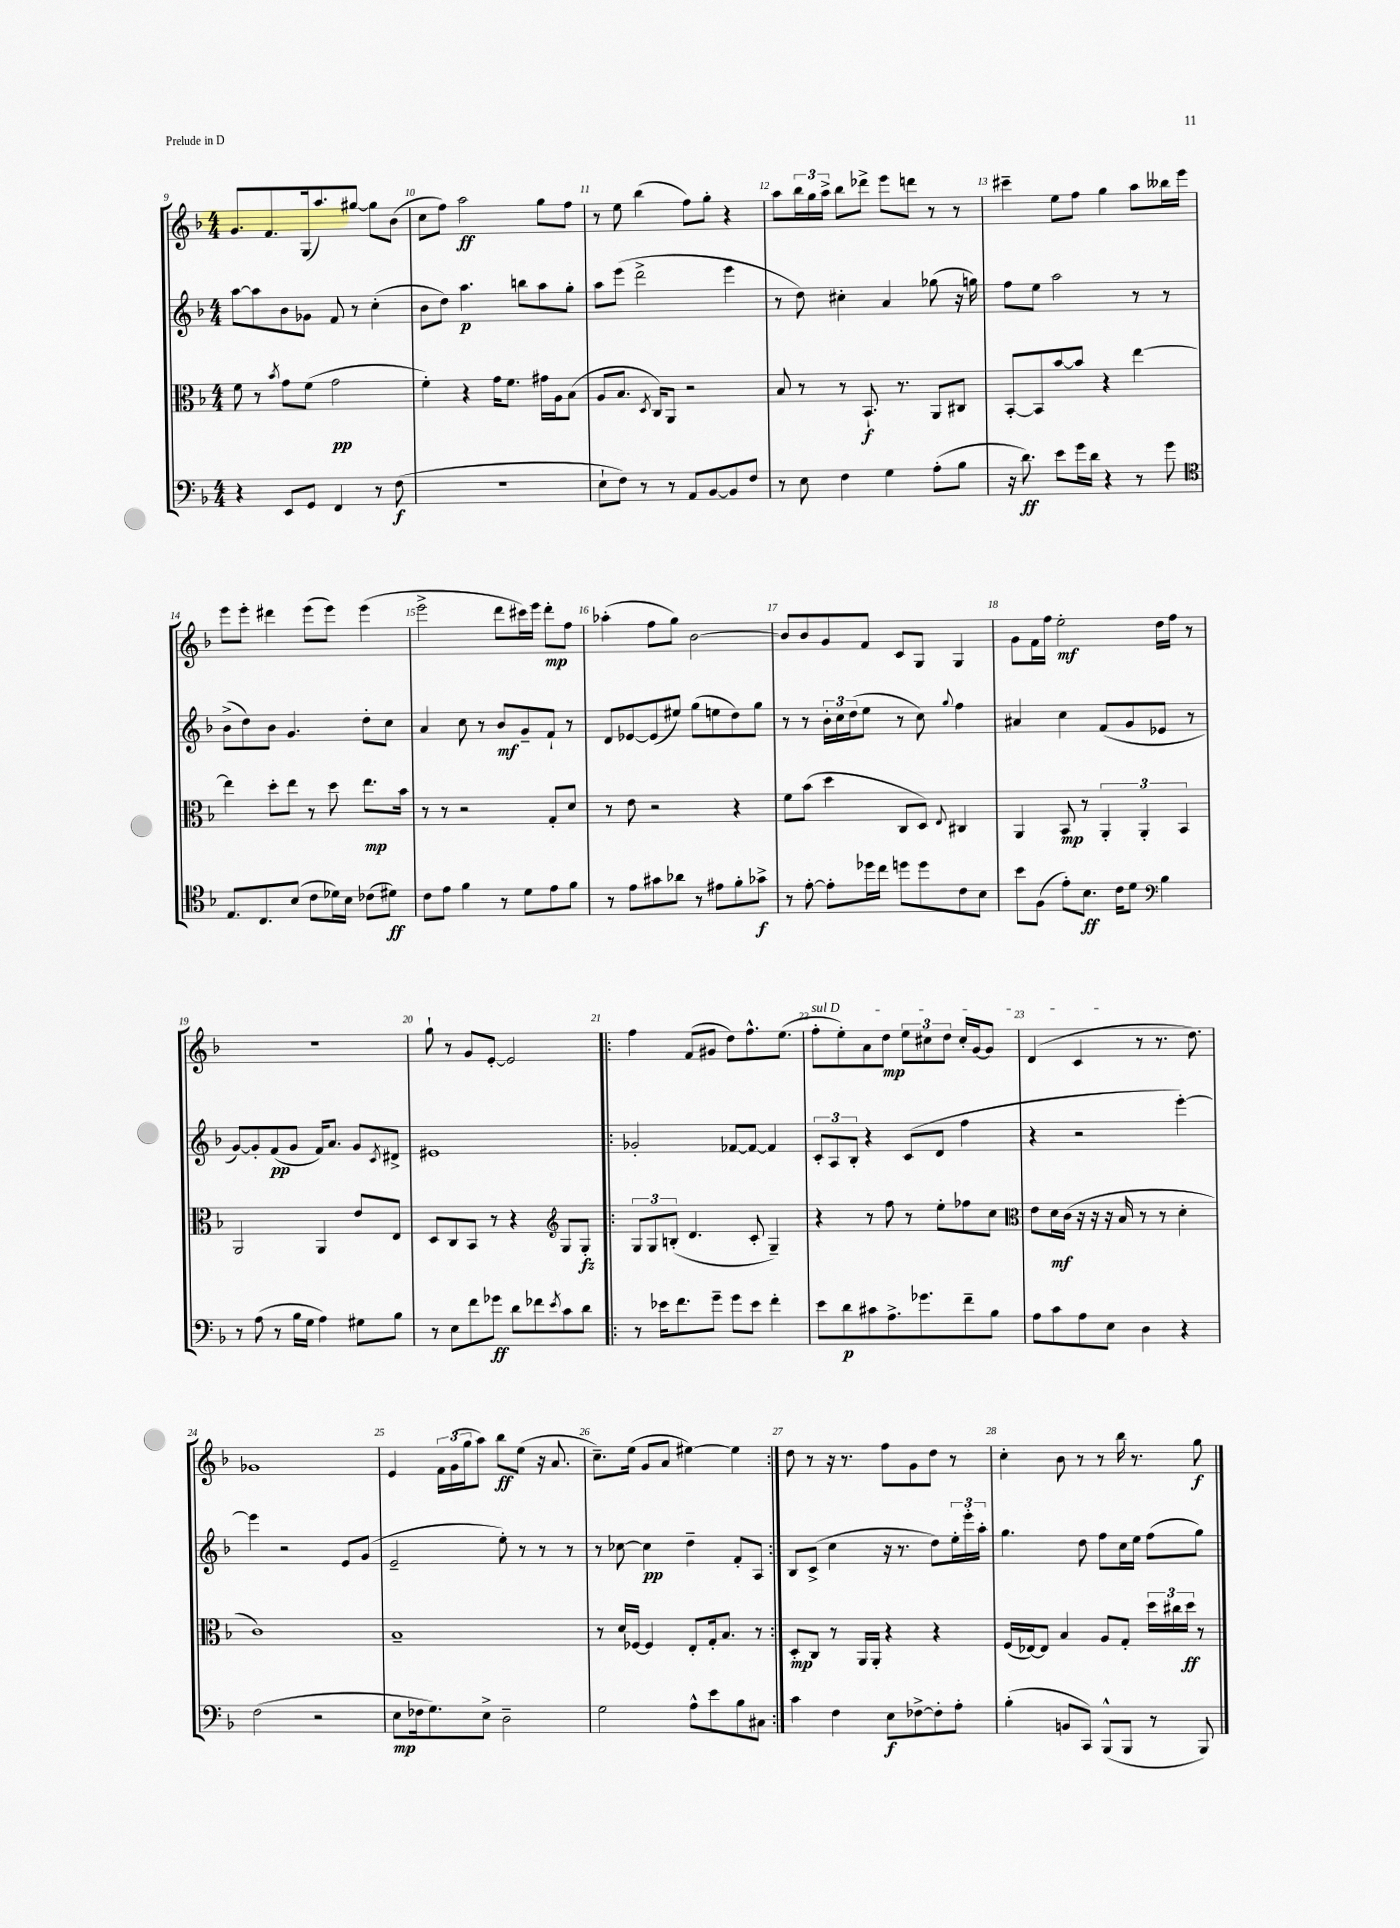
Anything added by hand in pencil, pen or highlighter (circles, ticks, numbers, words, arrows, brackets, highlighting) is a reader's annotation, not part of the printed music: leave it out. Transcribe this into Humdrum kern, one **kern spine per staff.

**kern	**kern	**kern	**kern
*staff4	*staff3	*staff2	*staff1
*clefF4	*clefC3	*clefG2	*clefG2
*k[b-]	*k[b-]	*k[b-]	*k[b-]
*M4/4	*M4/4	*M4/4	*M4/4
4r	8f	[8aa	8.g
.	8r	8aa]	.
.	.	.	8.f
.	8qb-	.	.
8EE	8g	8b-	.
8GG	(8f	8g-	(16G
.	.	.	8.aa)
4FF	2g	8f	.
.	.	8r	[8gg#
8r	.	(4cc'	8gg#]
(8F	.	.	(8b-
=	=	=	=
1r	4f')	8b-	8cc
.	.	8dd)	8ff)
.	4r	4.aa	2aa
.	16g	.	.
.	8.f	.	.
.	.	8bb	.
.	16g#	8aa	8gg
.	16A	.	.
.	(8B-	8gg'	8ff
=	=	=	=
8E`	8A	8aa	8r
8F)	8.B-	(8eee	8ee
8r	.	2ddd^	(4bb-
.	8qD	.	.
.	16C)	.	.
8r	8AA	.	.
8AA	2r	.	8ff)
[8BB-	.	.	8gg'
8BB-]	.	4eee	4r
8F	.	.	.
=	=	=	=
8r	8B-	8r	8aa
8E	8r	8dd)	24bb-
.	.	.	24gg
.	.	.	24aa^
4F	8r	4cc#'	8bb-
.	8.BB-`	.	8ddd-^
4G	.	4a	8eee
.	8.r	.	.
.	.	.	8ddd
(8A'	8AA	(8gg-	8r
8B-	8C#	16r	8r
.	.	16gg)	.
=	=	=	=
16r	[8BB-'	8ff	4ccc#~
8.d)	.	.	.
.	8BB-]	8ee	.
8e	[8b-	2aa	8ee
16g	8b-]	.	8ff
16d	.	.	.
4r	4r	.	4gg
8r	[4ee	8r	8aa
8g	.	8r	16bb--
.	.	.	16eee
=	=	=	=
*clefC4	*	*	*
8.E	4ee]	(8b-^	8eee
.	.	8dd)	8eee'
8.C	.	.	.
.	8dd'	8b-	4ddd#
(8B-	8ee	4.g	.
8c	8r	.	(8eee
16d-)	8dd	.	8eee)
16B-	.	.	.
(8c-	8.ee	8dd'	(4eee
8d#)	.	8cc	.
.	16b-	.	.
=	=	=	=
8c	8r	4a	2eee^
8e	8r	.	.
4f	2r	8cc	.
.	.	8r	.
8r	.	8b-	8ddd
8d	.	8g~	16ccc#)
.	.	.	16eee
8e	8G'	8f`	8ddd'
8f	8d	8r	8ff
=	=	=	=
8r	8r	8d	(4aa-'
8e	8e	[8e-	.
8g#	2r	(8e-]	8ff
8a-	.	8ee#)	8gg)
8r	.	(8gg	[2b-
8e#	.	8ee	.
8f'	4r	8dd)	.
8g-^	.	8gg	.
=	=	=	=
8r	8f	8r	8b-]
[8e'	(8b-	8r	8b-
8e']	4dd	24b-'	8g
.	.	24cc	.
.	.	(24dd	.
16dd-	.	8ee	8f
16cc	.	.	.
8dd	8C	8r	8c
8dd	8D)	8cc)	8G
.	8qqE	8qqgg	.
8c	4C#	4ff	4G
8B-	.	.	.
=	=	=	=
8b-	4AA	4a#	8g
(8F	.	.	16f
.	.	.	16ff
8e')	8BB-	4cc	2ee'
8.B-	8r	.	.
.	6AA'	(8f	.
16c	.	.	.
8d	.	8g	.
.	6AA'	.	.
*clefF4	*	*	*
4B-	.	8e-	16dd
.	.	.	16ff
.	6BB-	.	.
.	.	8r	8r
=	=	=	=
8r	2AA	[8g)	1r
(8A	.	8g']	.
8r	.	(8f	.
16B-	.	8g	.
16G	.	.	.
4A)	4AA	16f)	.
.	.	8.a	.
8G#	8e	8g	.
.	.	8qc	.
8B-	8E	8d#^	.
=	=	=	=
8r	8D	1e#	8gg`
8E	8C	.	8r
8f	8BB-	.	8g
8g-	8r	.	[8e'
8d	4r	.	2e]
8f-	.	.	.
*	*clefG2	*	*
8qe	.	.	.
8c	8G	.	.
8d	8G'	.	.
=!|:	=!|:	=!|:	=!|:
8r	12G	2g-'	4ff
.	12G	.	.
16e-	.	.	.
.	(12B'	.	.
8.f	.	.	.
.	4.d	.	(8f
8g~	.	.	8g#
8g	.	[8f-	8dd)
8e-	8c'	8f-_	8.ff^^
4f'	4G~)	4f-]	.
.	.	.	(8.ee
=	=	=	=
8e	4r	12c'	8ff'
.	.	12A	.
8d	.	.	8ee')
.	.	12B-'	.
8c#	8r	4r	8a
8.A^	8ff	.	8dd
.	8r	(8c	12ee
8.g-	.	.	.
.	.	.	12cc#
.	8ee'	8d	.
.	.	.	12dd
8f~	8ff-	4ff	16cc#'
.	.	.	[16g
8B-	8cc	.	8g]
=	=	=	=
*	*clefC3	*	*
8A	8e	4r	(4d
8c	16d	.	.
.	(16c	.	.
8A	16r	2r	4c
.	16r	.	.
8E	16r	.	.
.	16B-	.	.
4D	8r	.	8r
.	8r	.	8.r
4r	4d'	[4eee')	.
.	.	.	8.dd)
=	=	=	=
(2F	1c)	4eee]	1g-
.	.	2r	.
2r	.	.	.
.	.	8e	.
.	.	(8g	.
=	=	=	=
8E	1B-~	2e~	4e
16F-	.	.	.
8.G)	.	.	.
.	.	.	24f
.	.	.	(24g
.	.	.	24gg
8E^	.	.	8aa)
2D~	.	8ee')	8bb-
.	.	8r	(8ee
.	.	8r	16r
.	.	.	8.a
.	.	8r	.
=	=	=	=
2G	8r	8r	8.cc~)
.	16d	[8cc-	.
.	[16F-	.	(16ee
.	4F-]	4cc-]	8g
.	.	.	8a
8A^^	8E'	4dd~	[4ee#)
8e	16G'	.	.
.	8.B-	.	.
8B-	.	8f'	4ee#]
8C#	8r	8A	.
=:|!	=:|!	=:|!	=:|!
4c	8D'	8B-	8dd
.	8C	(8c^	8r
4F	8r	4cc	16r
.	.	.	8.r
.	16AA	.	.
.	16AA'	.	.
8E	4r	16r	8ff
.	.	8.r	.
[8F-^	.	.	8g
8F-']	4r	8dd)	8dd
8A'	.	24ee'	8r
.	.	24eee'	.
.	.	24aa'	.
=	=	=	=
(4B-'	(16F	4.gg	4cc'
.	[16E-)	.	.
.	8E-]	.	.
8BB	4B-	.	8b-
8CC)	.	8dd	8r
(8BBB-^^	8A	8ff	8r
8BBB-	8G'	16cc	16bb-
.	.	16ee	8.r
8r	24dd	(8ff	.
.	24cc#	.	.
.	24dd	.	.
8BBB-)	8r	8gg)	8gg
==	==	==	==
*-	*-	*-	*-
